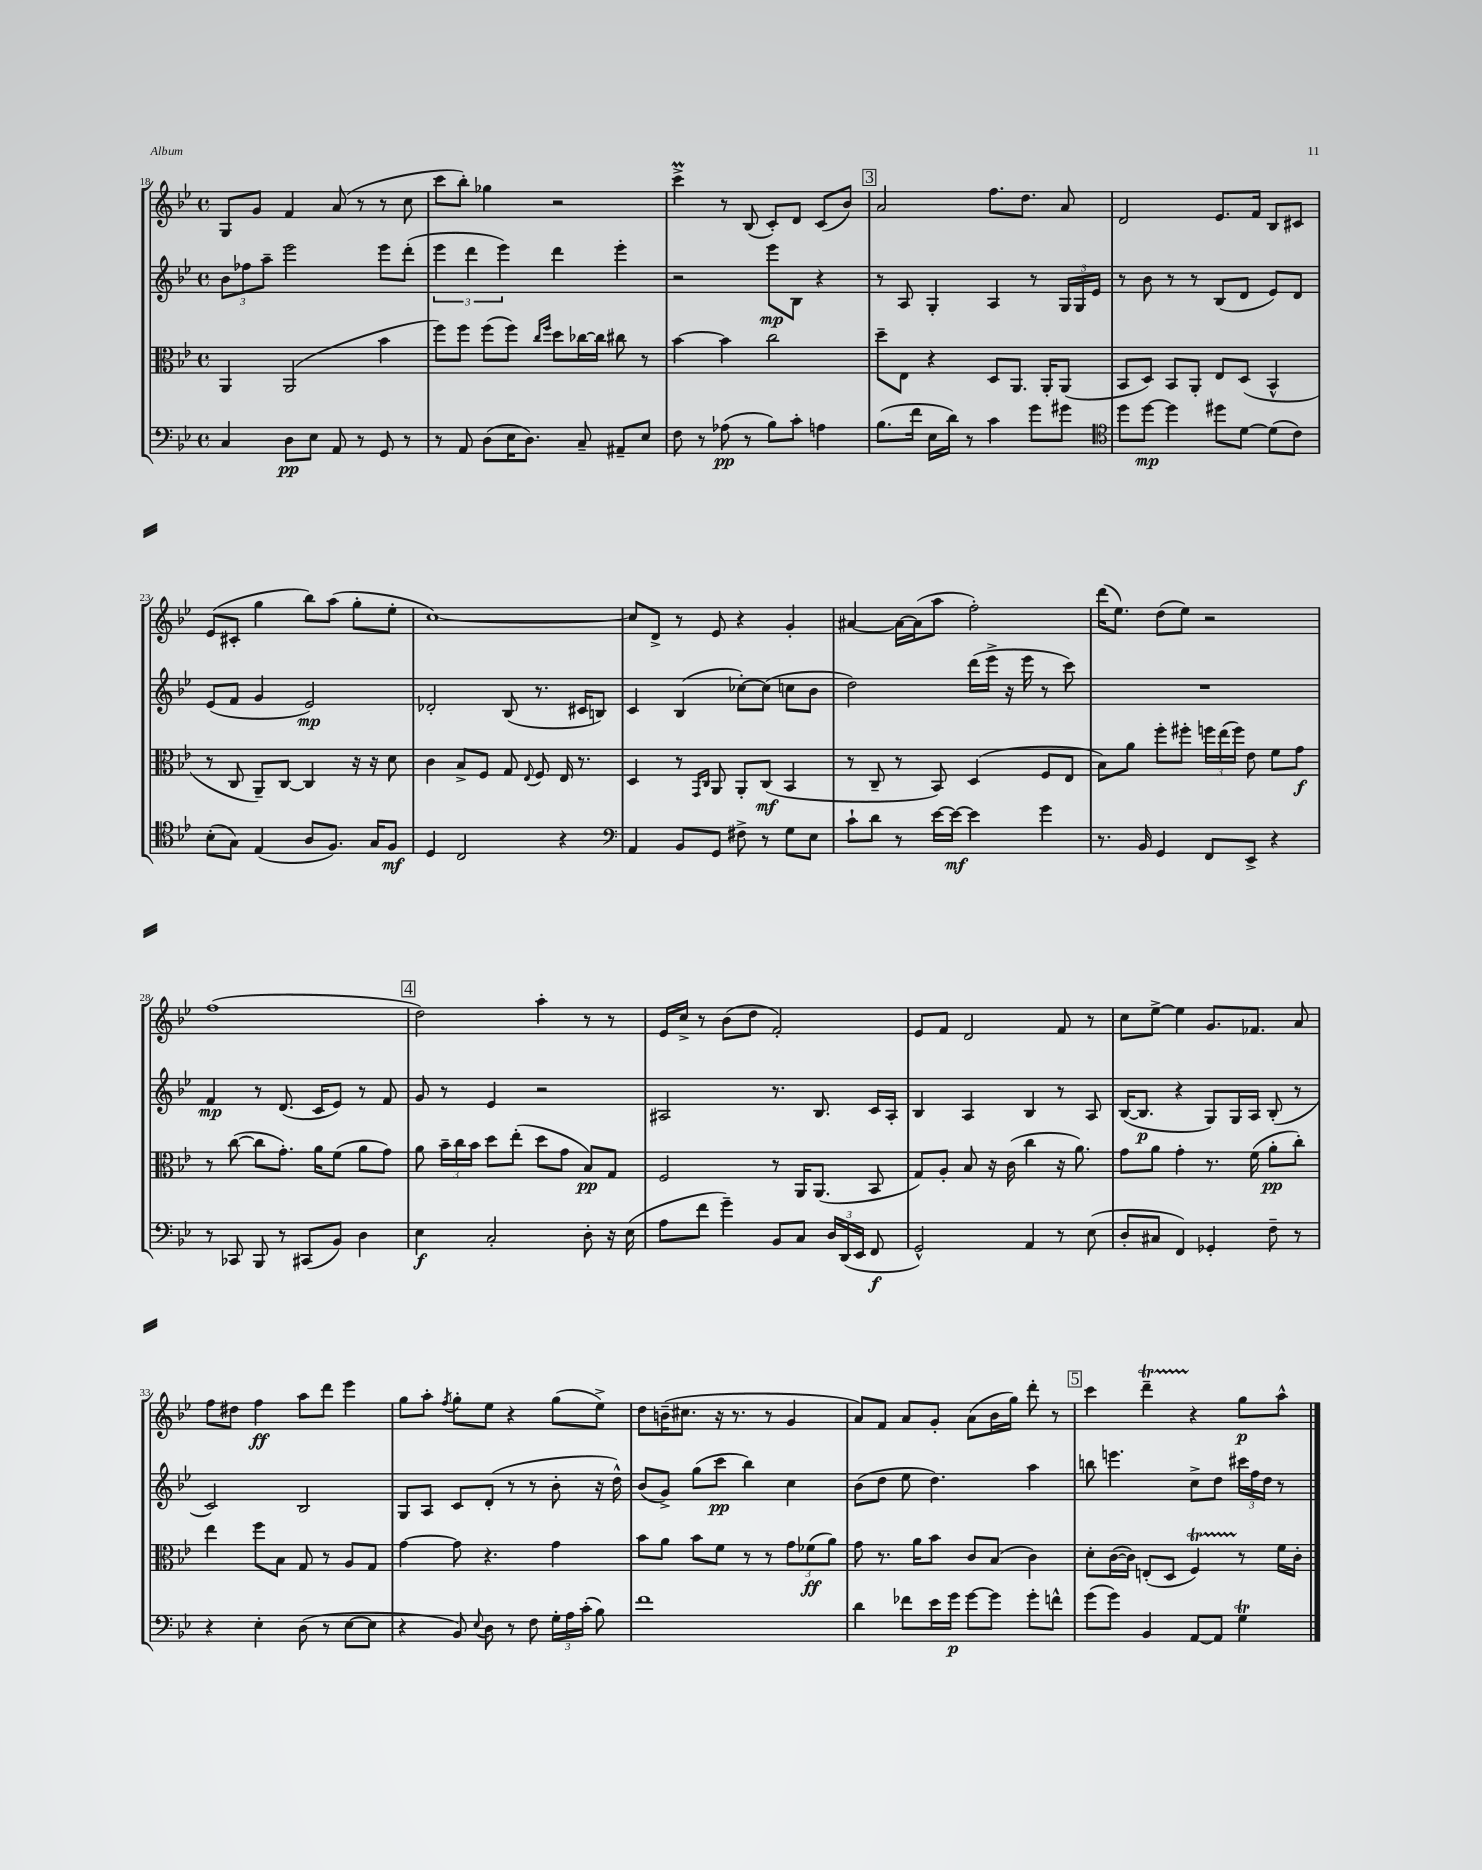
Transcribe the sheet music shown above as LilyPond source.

<<
\new StaffGroup <<
\new Staff = "s0" {
    \clef treble \key bes \major \defaultTimeSignature \time 4/4
    \autoBeamOff g8[ g'8] f'4 a'8( r8 r8 c''8 |
    c'''8[ bes''8]-.) ges''4 r2 |
    c'''4->\prall r8 bes8( c'8[-.) d'8] c'8[( bes'8]) |
    \mark \markup { \box "3" } a'2 f''8.[ d''8.] a'8 |
    d'2 ees'8.[ f'16] bes8[ cis'8] |
    ees'8[( cis'8]-. g''4 bes''8[) a''8]( g''8[-. ees''8]-. |
    c''1~) |
    c''8[ d'8]-> r8 ees'8 r4 g'4-. |
    ais'4~ ais'16[~ ais'16( a''8] f''2-.) |
    d'''16[( ees''8.]) d''8[( ees''8]) r2 |
    f''1( |
    \mark \markup { \box "4" } d''2) a''4-. r8 r8 |
    ees'16[ c''16]-> r8 bes'8[( d''8] f'2-.) |
    ees'8[ f'8] d'2 f'8 r8 |
    c''8[ ees''8]~-> ees''4 g'8.[ fes'8.] a'8 |
    f''8[ dis''8] f''4\ff a''8[ d'''8] ees'''4 |
    g''8[ a''8]-. \acciaccatura { f''8 } g''8[-. ees''8] r4 g''8[( ees''8]->) |
    d''8[ b'16--( cis''8.] r16 r8. r8 g'4 |
    a'8[) f'8] a'8[ g'8]-. a'8[( bes'16 g''16]) d'''8-. r8 |
    \mark \markup { \box "5" } c'''4 d'''4--\startTrillSpan r4\stopTrillSpan g''8[\p a''8]-^ \bar "|." |
}
\new Staff = "s1" {
    \clef treble \key bes \major \defaultTimeSignature \time 4/4
    \autoBeamOff \tuplet 3/2 { bes'8[ fes''8 a''8]-- } ees'''2 ees'''8[ d'''8]-.( |
    \tuplet 3/2 { ees'''4 d'''4 ees'''4) } d'''4 ees'''4-. |
    r2 ees'''8[\mp bes8] r4 |
    \mark \markup { \box "3" } r8 a8 g4-. a4 r8 \tuplet 3/2 { g16[ g16 ees'16] } |
    r8 bes'8 r8 r8 bes8[( d'8] ees'8[) d'8] |
    ees'8[( f'8] g'4 ees'2\mp) |
    des'2-. bes8( r8. cis'16[ b8]) |
    c'4 bes4( ces''8[~-.) ces''8]( c''8[ bes'8] |
    d''2) d'''16[( ees'''16]-> r16 ees'''16 r8 c'''8) |
    R1 |
    f'4\mp r8 d'8.( c'16[ ees'8]) r8 f'8 |
    \mark \markup { \box "4" } g'8 r8 ees'4 r2 |
    ais2 r8. bes8. c'16[ ais16]-. |
    bes4 a4 bes4 r8 a8 |
    bes16[~( bes8.]\p r4 g8[) g16 a16] bes8-.( r8 |
    c'2) bes2 |
    g8[ a8] c'8[ d'8]-.( r8 r8 bes'8-. r16 d''16-^) |
    bes'8[( g'8]->) g''8[( c'''8]\pp bes''4) c''4 |
    bes'8[( d''8] ees''8 d''4.) a''4 |
    \mark \markup { \box "5" } b''8 e'''4. c''8[-> d''8] \tuplet 3/2 { cis'''16[ f''16 d''16] } r8 \bar "|." |
}
\new Staff = "s2" {
    \clef alto \key bes \major \defaultTimeSignature \time 4/4
    \autoBeamOff a,4 a,2( bes'4 |
    f''8[) f''8] f''8[( f''8]) \grace { c''16[ f''16] } d''8[ ces''16~ ces''16] cis''8 r8 |
    bes'4~ bes'4 c''2 |
    \mark \markup { \box "3" } d''8[-- ees8] r4 d8[ a,8.] a,16[-. a,8]( |
    bes,8[ d8]) bes,8[ a,8]-. ees8[ d8]( bes,4-^ |
    r8 c8 a,8[--) c8]~ c4 r16 r16 d'8 |
    c'4 bes8[-> f8] g8 \appoggiatura { ees8 } f8 ees16 r8. |
    d4 r8 \grace { g,16[ c16] } a,8 a,8[-. c8]\mf( bes,4 |
    r8 c8-- r8 bes,8) d4( f8[ ees8] |
    bes8[) a'8] f''8[-. fis''8]-. \tuplet 3/2 { f''16[ ees''16( f''16]) } ees'8 f'8[ g'8]\f |
    r8 c''8~( c''8[ g'8.]-.) a'16[ f'8]( a'8[ g'8]) |
    \mark \markup { \box "4" } a'8 \tuplet 3/2 { bes'16[-- c''16 bes'16] } d''8[ ees''8]-.( d''8[ g'8] bes8[\pp) g8] |
    f2 r8 a,16[ a,8.]( bes,8 |
    g8[) a8]-. bes8 r16 c'16( c''4 r16 a'8.) |
    g'8[ a'8] g'4-. r8. f'16( a'8[-.\pp c''8]-.) |
    ees''4 f''8[ bes8] g8 r8 a8[ g8] |
    g'4~ g'8 r4. g'4 |
    bes'8[ a'8] bes'8[ f'8] r8 r8 \tuplet 3/2 { g'8[ fes'8\ff( a'8]) } |
    g'8 r8. a'16[ bes'8] c'8[ bes8]( c'4) |
    \mark \markup { \box "5" } d'8[-. c'16~( c'16]) e8[-.( d8] f4\startTrillSpan) r8\stopTrillSpan f'16[ c'16]-. \bar "|." |
}
\new Staff = "s3" {
    \clef bass \key bes \major \defaultTimeSignature \time 4/4
    \autoBeamOff c4 d8[\pp ees8] a,8 r8 g,8 r8 |
    r8 a,8 d8[( ees16 d8.]) c8-- ais,8[-- ees8] |
    f8 r8 aes8\pp( r8 bes8[) c'8]-. a4 |
    \mark \markup { \box "3" } bes8.[( f'16] ees16[ d'16]) r8 c'4 g'8[ gis'8] |
    \clef tenor d''8[ d''8]~\mp d''4 dis''8[ d'8]~ d'8[( c'8]) |
    bes8[-.( g8]) ees4( a8[ f8.]) g16[ f8]\mf |
    d4 c2 r4 |
    \clef bass a,4 bes,8[ g,8] fis8-> r8 g8[ ees8] |
    c'8[-! d'8] r8 ees'16[~ ees'16]~\mf ees'4 g'4 |
    r8. bes,16 g,4 f,8[ ees,8]-> r4 |
    r8 ces,8 bes,,8 r8 cis,8[( bes,8]) d4 |
    \mark \markup { \box "4" } ees4\f c2-. d8-. r16 ees16( |
    a8[ f'8] g'4--) bes,8[ c8] \tuplet 3/2 { d16[ d,16( ees,16] } f,8\f |
    g,2-^) a,4 r8 ees8( |
    d8[-. cis8] f,4) ges,4-. f8-- r8 |
    r4 ees4-. d8( r8 ees8[~ ees8] |
    r4 bes,8) \appoggiatura { ees8 } d8 r8 f8 \tuplet 3/2 { g16[-. a16 c'16]-.( } bes8) |
    f'1 |
    d'4 fes'8[ ees'16 g'16]\p g'8[~ g'8] g'8[-. f'8]-^ |
    \mark \markup { \box "5" } g'8[( g'8]) bes,4 a,8[~ a,8] g4\trill \bar "|." |
}
>>
>>
\layout { \context { \Score currentBarNumber = #18 } }
